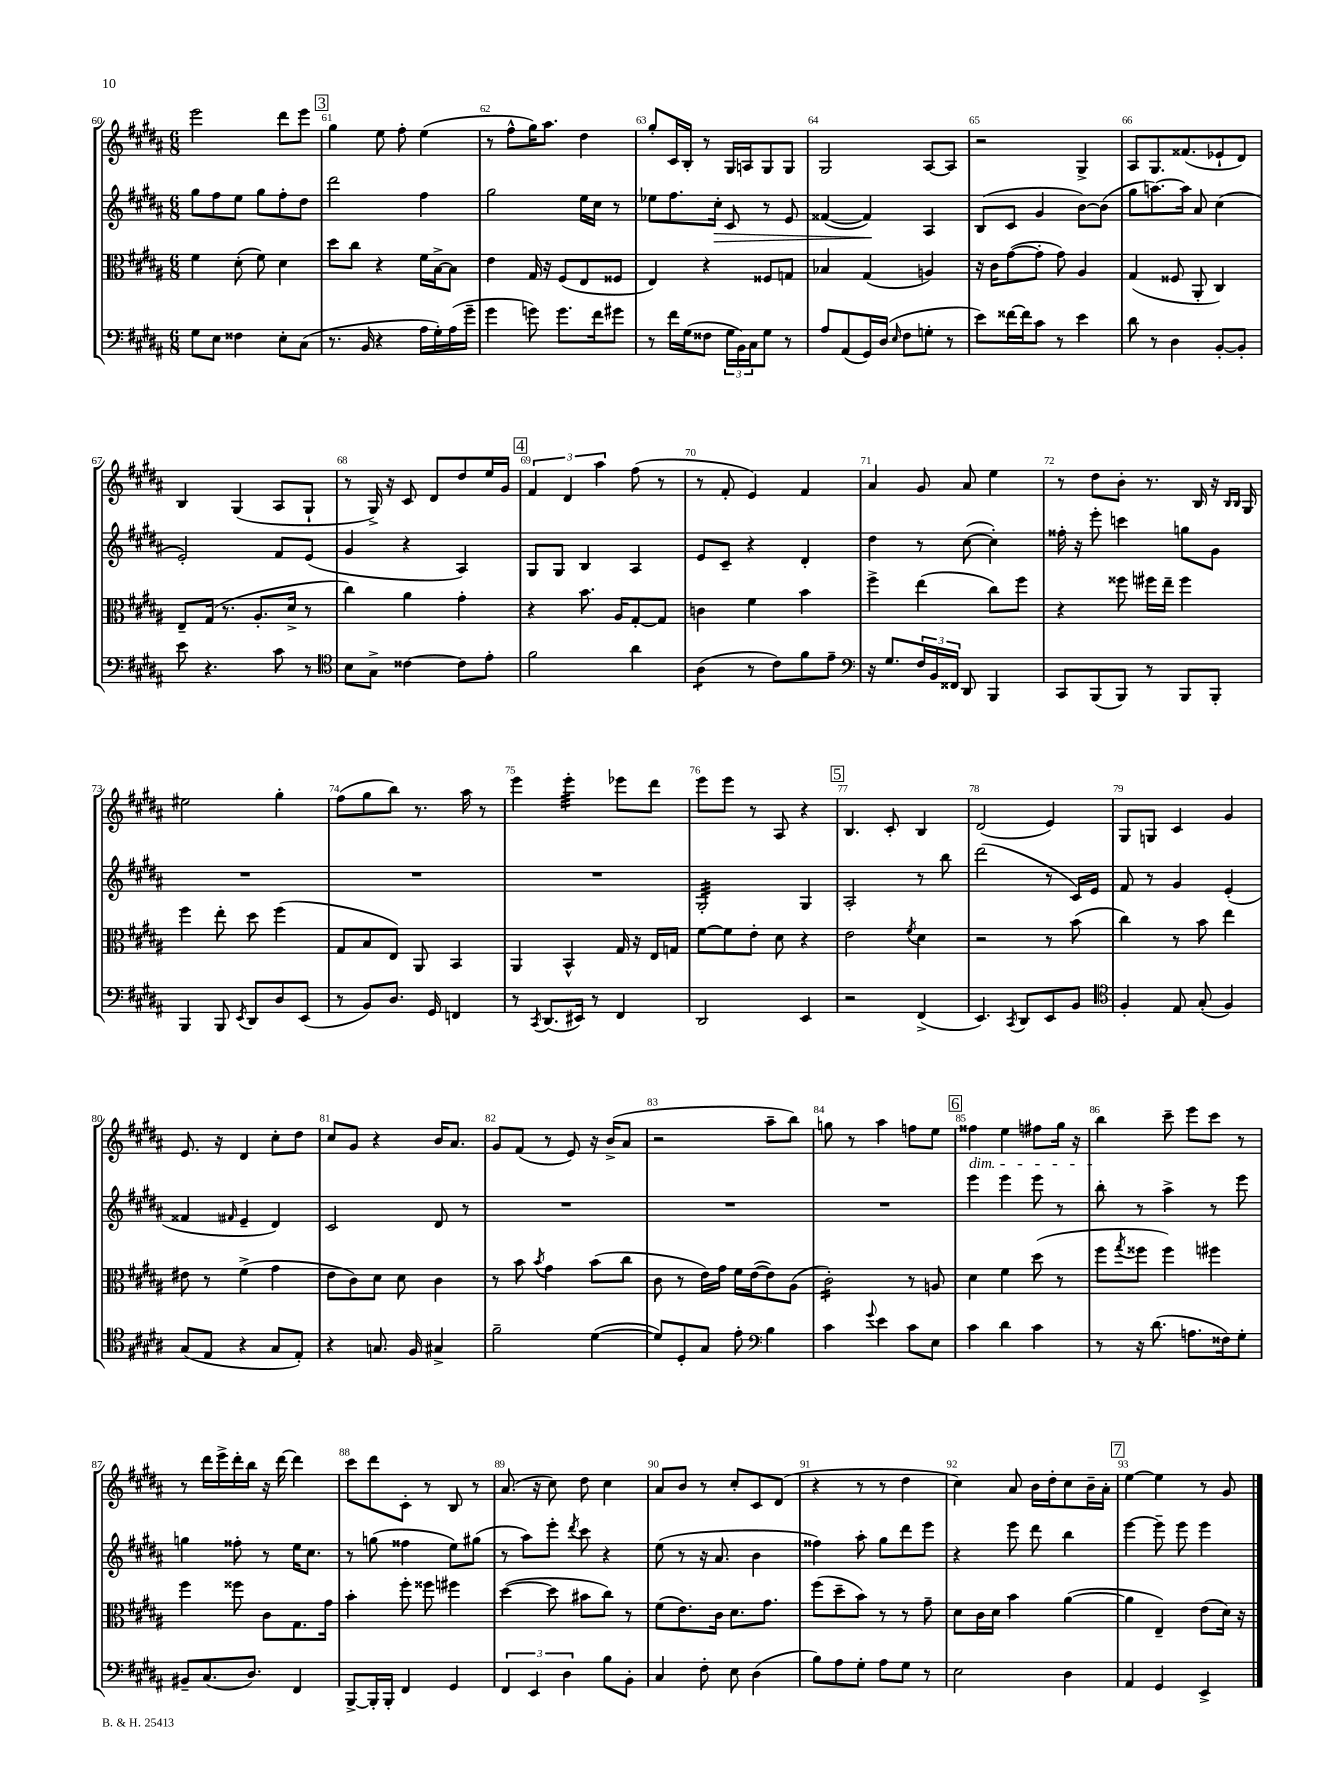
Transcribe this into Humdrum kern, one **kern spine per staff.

**kern	**kern	**kern	**kern
*staff4	*staff3	*staff2	*staff1
*clefF4	*clefC3	*clefG2	*clefG2
*k[f#c#g#d#a#]	*k[f#c#g#d#a#]	*k[f#c#g#d#a#]	*k[f#c#g#d#a#]
*M6/8	*M6/8	*M6/8	*M6/8
8G#	4f#	8gg#	2eee
8E	.	8ff#	.
4F##	(8d#'	8ee	.
.	8f#)	8gg#	.
8E'	4d#	8ff#'	8ddd#
(8C#	.	8dd#	8eee
=	=	=	=
8.r	8dd#	2ddd#	4gg#
.	8cc#	.	.
16BB	.	.	.
4r	4r	.	8ee
.	.	.	8ff#'
16A#	16f#	4ff#	(4ee
16G#')	[16B^	.	.
(16A#	8B]	.	.
16g#~	.	.	.
=	=	=	=
4g#	4e	2gg#	8r
.	.	.	8ff#^^
8g)	16G#	.	16gg#)
.	16r	.	8.aa#
8.g	(8F#	.	.
.	8E	16ee	4dd#
16f#	.	16cc#	.
8g#	8F##	8r	.
=	=	=	=
8r	4E)	8ee-	8gg#'
16f#	.	8.ff#	16c#
(16G#	.	.	16B'
8F##	4r	.	8r
.	.	16cc#'	.
24G#	.	8c#	16G#
24BB)	.	.	.
.	.	.	16A
24C#	.	.	.
8G#	8F##	8r	8G#
8r	8G	8e	8G#
=	=	=	=
8A#	4B-	([4f##	2G#
(8AA#	.	.	.
16GG#)	(4G#	4f##])	.
(16D#	.	.	.
16qqE	.	.	.
8F#	.	.	.
8G'	4A)	4A#	[8A#
8r	.	.	8A#]
=	=	=	=
8e)	16r	(8B	2r
.	16c#	.	.
[16f##	([8g#	8c#	.
16f##]	.	.	.
8c#	8g#']	4g#	.
8r	8g#)	.	.
4e	4A#	[8b)	4G#^
.	.	(8b]	.
=	=	=	=
8d#	(4G#	8gg#	8A#
8r	.	[8.aa)	8.G#
4D#	8F##	.	.
.	.	16aa]	(8.f##
.	8AA#'	8a#	.
[8BB'	4C#)	(4cc#	8e-`
8BB']	.	.	8d#)
=	=	=	=
8e	8E~	2e')	4B
4.r	(16G#	.	.
.	8.r	.	.
.	.	.	(4G#
.	8.A#'	.	.
8c#	.	8f#	8A#
.	16d#^	.	.
8r	8r	(8e	8G#`
=	=	=	=
*clefC4	*	*	*
8B	4cc#)	4g#	8r
8G#^	.	.	16G#^)
.	.	.	16r
[4c##	4a#	4r	8c#
.	.	.	8d#
8c##]	4g#'	4A#)	8dd#
8e'	.	.	16ee
.	.	.	16g#
=	=	=	=
2f#	4r	8G#	6f#
.	.	8G#	.
.	.	.	6d#
.	8.b	4B	.
.	.	.	6aa#
.	16A#	.	.
4a#	[8G#'	4A#	(8ff#
.	8G#]	.	8r
=	=	=	=
(4A#	4c	8e	8r
.	.	8c#~	8f#'
8r	4f#	4r	4e)
8c#)	.	.	.
8f#	4b	4d#'	4f#
8e~	.	.	.
=	=	=	=
*clefF4	*	*	*
16r	4ff#^	4dd#	4a#
8.G#	.	.	.
24F#	(4ee	8r	8g#
24BB	.	.	.
24FF##	.	.	.
8DD#	.	([8cc#	8a#
4BBB	8cc#)	4cc#'])	4ee
.	8ff#	.	.
=	=	=	=
8CC#	4r	16ff##'	8r
.	.	16r	.
(8BBB	.	8eee'	8dd#
8BBB)	8ff##	4ccc	8b'
8r	16ff#	.	8.r
.	16ee~	.	.
8BBB	4ff#	8gg	.
.	.	.	16B
8BBB'	.	8g#	16r
.	.	.	16qqB
.	.	.	16qqB
.	.	.	16G#
=	=	=	=
4BBB	4ff#	2.r	2ee#
8BBB	8ee'	.	.
8qEE	.	.	.
8DD#	8dd#	.	.
8D#	(4ff#	.	4gg#'
(8EE	.	.	.
=	=	=	=
8r	8G#	2.r	(8ff#
8BB)	8B	.	8gg#
8.D#	8E)	.	8bb)
.	8AA#	.	8.r
16GG#	.	.	.
4FF	4BB	.	.
.	.	.	16aa#
.	.	.	8r
=	=	=	=
8r	4AA#	2.r	4eee
8qCC#	.	.	.
(8.DD#	.	.	.
.	4BB^^	.	4eee'
16EE#)	.	.	.
8r	.	.	.
4FF#	16G#	.	8eee-
.	16r	.	.
.	16E	.	8ddd#
.	16G	.	.
=	=	=	=
2DD#	[8f#	2G#'	8eee
.	8f#]	.	8eee
.	8e'	.	8r
.	8d#	.	8A#
4EE	4r	4G#	4r
=	=	=	=
2r	2e	2A#'	4.B
.	.	.	8c#'
.	8qf#	.	.
(4FF#^	4d#	8r	4B
.	.	8bb	.
=	=	=	=
4.EE)	2r	(2ddd#	(2d#
8qCC#	.	.	.
8DD#	.	.	.
8EE	8r	8r	4e)
8BB	(8b	16c#)	.
.	.	16e	.
=	=	=	=
*clefC4	*	*	*
4F#'	4cc#)	8f#	8G#
.	.	8r	8G
8E	8r	4g#	4c#
(8G#'	8b	.	.
4F#)	4ee	(4e'	4g#
=	=	=	=
(8G#	8e#	4f##	8.e
8E	8r	.	.
.	.	.	16r
.	.	16qqf#	.
4r	(4f#^	4e~	4d#
8G#	4g#	4d#)	8cc#'
8E')	.	.	8dd#
=	=	=	=
4r	8e	2c#	8cc#
.	8c#)	.	8g#
8.G	8d#	.	4r
.	8d#	.	.
16F#	.	.	.
4G#^	4c#	8d#	16b
.	.	.	8.a#
.	.	8r	.
=	=	=	=
2f#~	8r	2.r	8g#
.	8b	.	(8f#
.	8qb	.	.
.	4g#	.	8r
.	.	.	8e)
([4d#	(8b	.	16r
.	.	.	(16b^
.	8cc#	.	8a#
=	=	=	=
8d#])	8c#	2.r	2r
8D#'	8r	.	.
8G#	16e)	.	.
.	16g#	.	.
8e'	16f#	.	.
.	([16e	.	.
*clefF4	*	*	*
4B	8e])	.	8aa#~
.	(8A#	.	8bb)
=	=	=	=
4c#	2c#')	2.r	8gg
.	.	.	8r
8qqg#	.	.	.
4e	.	.	4aa#
8c#	8r	.	8ff
8E	8A	.	8ee
=	=	=	=
4c#	4d#	4eee	4ff##
4d#	4f#	4eee	4ee
4c#	(8dd#	8eee	8ff#
.	8r	8r	16gg#
.	.	.	16r
=	=	=	=
8r	8ff#	8bb'	4bb
.	8qgg#	.	.
16r	8ff##	8r	.
(8.d#	.	.	.
.	4ff##)	4aa#^	8ccc#~
8.A	.	.	8eee
.	4ff#	8r	8ccc#
16F##)	.	.	.
8G#'	.	8eee	8r
=	=	=	=
8BB#~	4ff#	4gg	8r
(8.C#	.	.	16ddd#
.	.	.	16eee^
.	8ff##	8ff##'	16ddd#'
8.D#)	.	.	16bb
.	8c#	8r	16r
.	.	.	[16ddd#
4FF#	8.G#	16ee	4ddd#]
.	.	8.cc#	.
.	16g#	.	.
=	=	=	=
[8BBB^	4b'	8r	8ccc#
16BBB']	.	(8gg	8ddd#
16BBB'	.	.	.
4FF#	8ff#'	4ff##	8c#'
.	8ff##	.	8r
4GG#	4ff#	8ee)	8B
.	.	(8gg#	8r
=	=	=	=
6FF#	([4dd#	8r	(8.a#
.	.	8aa#)	.
6EE	.	.	.
.	.	.	16r
.	8dd#]	8eee'	8cc#)
6D#	.	.	.
.	.	8qddd#	.
.	8b#	8ccc#	8dd#
8B	8cc#)	4r	4cc#
8BB'	8r	.	.
=	=	=	=
4C#	(8f#	(8ee	8a#
.	8.e)	8r	8b
8F#'	.	16r	8r
.	16c#	8.a#	.
8E	8.d#	.	8cc#'
(4D#	.	4b	8c#
.	8.g#	.	.
.	.	.	(8d#
=	=	=	=
8B)	(8ff#	4ff##)	4r
8A#	8dd#~	.	.
8G#'	8b)	8aa#'	8r
8A#	8r	8gg#	8r
8G#	8r	8ddd#	4dd#
8r	8g#~	8eee	.
=	=	=	=
2E	8d#	4r	4cc#)
.	16c#	.	.
.	16d#	.	.
.	4b	8eee	8a#
.	.	8ddd#	16b
.	.	.	16dd#'
4D#	([4a#	4bb	8cc#
.	.	.	16b~
.	.	.	16a#'
=	=	=	=
4AA#	4a#]	[4eee	[4ee
4GG#	4E~)	8eee~]	4ee]
.	.	8eee	.
4EE^	(8e	4eee	8r
.	16d#)	.	8g#
.	16r	.	.
==	==	==	==
*-	*-	*-	*-
